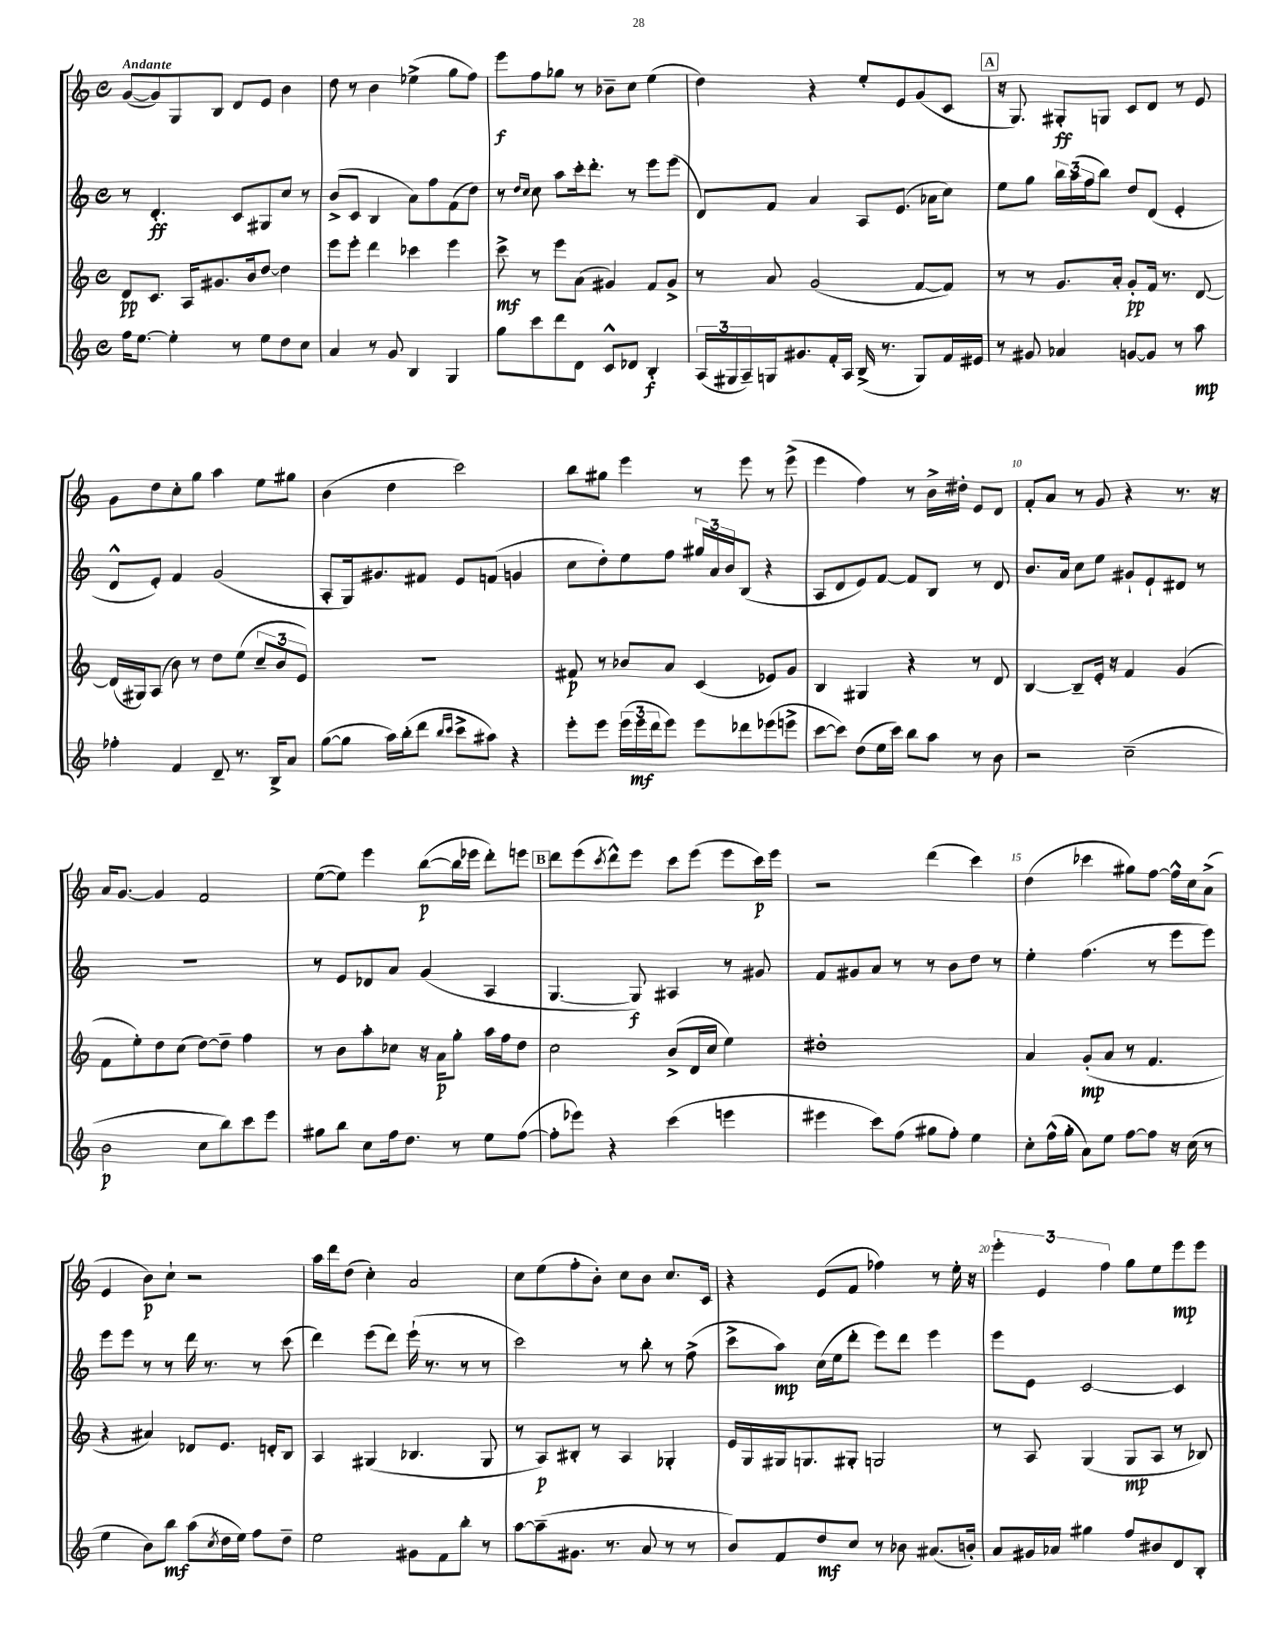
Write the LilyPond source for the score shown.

<<
\new StaffGroup <<
\new Staff = "s0" {
    \clef treble \key c \major \defaultTimeSignature \time 4/4 \tempo "Andante"
    g'8~( g'8) g8 b8 d'8 e'8 b'4 |
    d''8 r8 b'4 ees''4->( g''8 f''8) |
    e'''8\f f''8 ges''8 r8 bes'8-- c''8 e''4( |
    d''4) r4 e''8-. e'8 g'8( c'8 |
    \mark \markup { \box "A" } r16 g8.) gis8-.\ff g8 c'8 d'8 r8 e'8 |
    g'8 d''8 c''8-. g''8 a''4 e''8 gis''8 |
    b'4( d''4 c'''2) |
    b''8 gis''8 e'''4 r8 e'''8 r8 e'''8->( |
    e'''4 f''4) r8 b'16-> dis''16-. e'8 d'8 |
    f'8-. a'8 r8 g'8 r4 r8. r16 |
    a'16 g'8.~ g'4 f'2 |
    e''8~( e''8) e'''4 b''8~\p( b''16 ees'''16 d'''8-.) e'''8 |
    \mark \markup { \box "B" } d'''8 e'''8( \acciaccatura { c'''8 } d'''8-^) e'''8 c'''8 e'''8( e'''8 c'''16\p) e'''16 |
    r2 d'''4( c'''4) |
    d''4( ces'''4 gis''8) f''8~ f''16-^ c''16 a'8->( |
    e'4 b'8\p) c''8-! r2 |
    a''16 d'''16 d''8( c''4-.) a'2 |
    c''8 e''8( f''8-. b'8-.) c''8 b'8 c''8. c'16 |
    r4 e'8( f'8 fes''4) r8 e''16-. r16 |
    \tuplet 3/2 { e'''4-. e'4 f''4 } g''8 e''8 e'''8\mp e'''8 \bar "|." |
}
\new Staff = "s1" {
    \clef treble \key c \major \defaultTimeSignature \time 4/4
    r8 d'4.-.\ff c'8 gis8 c''8 r8 |
    b'8->( c'8 b4 a'8) f''8 f'8( d''8) |
    r8 \grace { d''16 c''16 } c''8 a''8 c'''16-. d'''8.-. r8 e'''8 e'''8( |
    d'8) f'8 a'4 a8 e'8.( aes'16 c''8) |
    \mark \markup { \box "A" } e''8 g''8 \tuplet 3/2 { b''16 a''16( f''16 } b''8) d''8 d'8( e'4-. |
    d'8-^ e'8-.) f'4 g'2( |
    a8-. g16) gis'8. fis'8 e'8 f'8( g'4 |
    c''8 d''8-.) e''8 f''8 \tuplet 3/2 { gis''16 a'16 b'16 } b8( r4 |
    a8 d'8 e'8) f'8~ f'8 b8 r8 d'8 |
    b'8. a'16 c''8 e''8 gis'8-! e'8-! dis'8 r8 |
    R1 |
    r8 e'8 des'8 a'8 g'4( a4 |
    \mark \markup { \box "B" } g4.~ g8\f) ais4 r8 gis'8 |
    f'8 gis'8 a'8 r8 r8 b'8 d''8 r8 |
    e''4-. f''4.( r8 e'''8 e'''8) |
    e'''8 e'''8 r8 r8 d'''16 r8. r8 c'''8( |
    d'''4) e'''8( d'''8) e'''16-!( r8. r8 r8 |
    c'''2) r8 b''8-. r8 f''8->( |
    c'''8-> a''8\mp) c''16( e''16 d'''8-. e'''8) d'''8 e'''4 |
    e'''8 e'8 c'2~ c'4 \bar "|." |
}
\new Staff = "s2" {
    \clef treble \key c \major \defaultTimeSignature \time 4/4
    d'8\pp c'8. a16 gis'8. b'16 d''8~ d''4 |
    e'''8 e'''8-. d'''4 ces'''4 e'''4 |
    c'''8->\mf r8 e'''8 a'8( gis'4) f'8 gis'8-> |
    r8 a'8 g'2( f'8~ f'8) |
    \mark \markup { \box "A" } r8 r8 g'8. a'16-. g'8-.\pp f'16 r8. d'8~ |
    d'16( gis16) a8( b'8) r8 d''8 e''8( \tuplet 3/2 { c''8-- b'8 e'8) } |
    R1 |
    fis'8\p r8 bes'8 a'8 c'4( ees'8) g'8 |
    b4 gis4 r4 r8 d'8 |
    b4~ b8-- e'16-. r16 f'4 g'4( |
    f'8 e''8-.) d''8 c''8( d''8~) d''8-- f''4 |
    r8 b'8 a''8-. ces''8 r16 a'16\p g''8-. a''16 f''16 d''8 |
    \mark \markup { \box "B" } c''2 b'8->( d'16 c''16 e''4) |
    dis''1-. |
    a'4 g'8-.\mp( a'8 r8 f'4. |
    r4 ais'4) des'8 e'8. d'16-. b8 |
    a4 gis4( bes4. gis8 |
    r8 a8\p) bis8-. r8 a4 ges4-. |
    e'16 g16 gis16 g8. gis8-. g2 |
    r8 a8 g4( g8\mp a8 r8 bes8) \bar "|." |
}
\new Staff = "s3" {
    \clef treble \key c \major \defaultTimeSignature \time 4/4
    f''16 e''8.~ e''4-. r8 e''8 d''8 c''8 |
    a'4 r8 g'8 b4 g4 |
    g''8 c'''8 d'''8 d'8 c'8-^ des'8 b4-.\f |
    \tuplet 3/2 { a16( gis16 a16--) } g16 gis'8. f'16-. a16 b16->( r8. g8) f'16 eis'16 |
    \mark \markup { \box "A" } r8 gis'8 aes'4 g'8~ g'8 r8 a''8\mp |
    fes''4-. f'4 d'8-- r8. b16-> a'8 |
    g''8~( g''8 a''16) b''16-.( d'''8 \grace { b''16 c'''16 } c'''8-> ais''8) r4 |
    e'''8-. e'''8 \tuplet 3/2 { e'''16( e'''16\mf d'''16 } e'''8) e'''8 des'''8 ees'''8( e'''8-> |
    c'''8~ c'''8) d''8( e''16 c'''16) b''8 a''8 r8 b'8 |
    r2 c''2--( |
    b'2\p c''8 b''8) c'''8 e'''8 |
    gis''8 b''8 c''8 f''16 d''8. r8 e''8 f''8~( |
    \mark \markup { \box "B" } f''8-. ees'''8) r4 c'''4( e'''4 |
    eis'''4 c'''8) f''8( gis''8 f''8-.) e''4 |
    c''8-. f''16-^( g''16-. a'8) e''8 f''8~ f''8 r16 c''16( r8 |
    e''4 b'8) b''8\mf a''8( \acciaccatura { c''8 } d''16 e''16) f''8 d''8-- |
    e''2 gis'8 f'8 b''8-. r8 |
    a''8~ a''8--( gis'8. r8. a'8 r8 r8 |
    b'8) f'8 d''8\mf c''8 r8 bes'8 ais'8.( b'16-.) |
    a'8 gis'16 aes'16 gis''4 f''8 bis'8 d'8 b8-. \bar "|." |
}
>>
>>
\layout { \context { \Score \override BarNumber.break-visibility = ##(#f #t #t) barNumberVisibility = #(every-nth-bar-number-visible 5) } }
